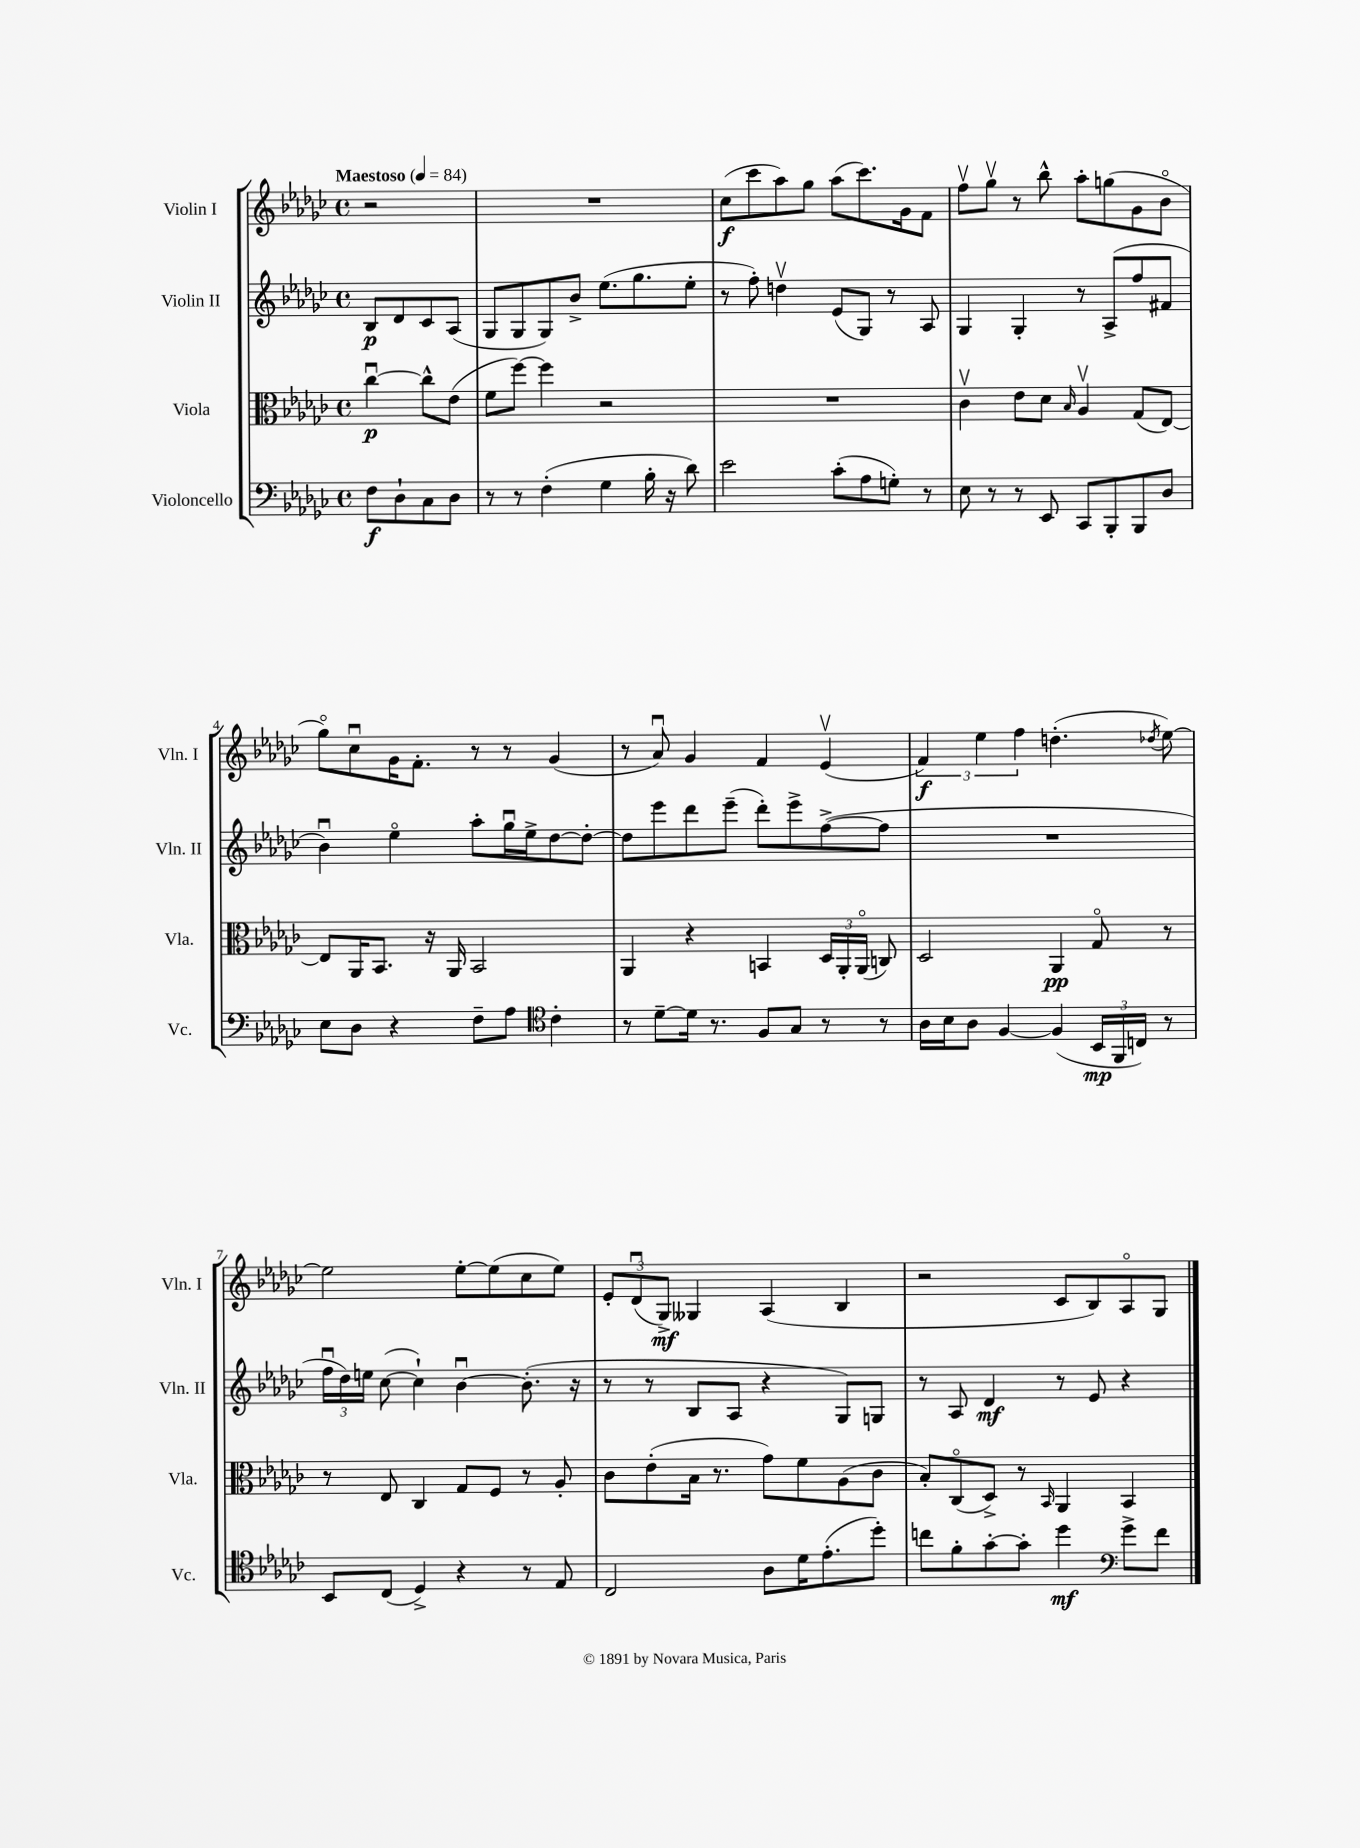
<<
\new StaffGroup <<
\new Staff = "s0" \with { instrumentName = "Violin I" shortInstrumentName = "Vln. I" } {
    \clef treble \key ges \major \defaultTimeSignature \time 4/4 \partial 2 \tempo "Maestoso" 4 = 84
    \autoBeamOff r2 |
    R1 |
    ces''8[\f( ces'''8 aes''8) ges''8] aes''8[( ces'''8.) ges'16 f'8] |
    f''8[\upbow ges''8]\upbow r8 bes''8-^ aes''8[-. g''8( ges'8 bes'8]\flageolet |
    ges''8[\flageolet) ces''8\downbow ges'16 f'8.]-. r8 r8 ges'4( |
    r8 aes'8\downbow) ges'4 f'4 ees'4\upbow( |
    \tuplet 3/2 { f'4\f) ees''4 f''4 } d''4.-.( \acciaccatura { des''8 } ees''8~) |
    ees''2 ees''8[~-. ees''8( ces''8 ees''8]) |
    \tuplet 3/2 { ees'8[-. des'8\downbow( ges8]->\mf) } geses4 aes4( bes4 |
    r2 ces'8[ bes8) aes8\flageolet ges8] \bar "|." |
}
\new Staff = "s1" \with { instrumentName = "Violin II" shortInstrumentName = "Vln. II" } {
    \clef treble \key ges \major \defaultTimeSignature \time 4/4 \partial 2
    \autoBeamOff bes8[\p des'8 ces'8 aes8]( |
    ges8[ ges8 ges8) bes'8]-> ees''8.[( ges''8. ees''8]-. |
    r8 f''8-.) d''4\upbow ees'8[( ges8]) r8 aes8 |
    ges4 ges4-. r8 aes8[->( f''8 fis'8] |
    bes'4\downbow) ees''4\flageolet aes''8[-. ges''16\downbow ees''16-> des''8~ des''8]~-. |
    des''8[ ees'''8 des'''8 ees'''8]--( des'''8[-.) ees'''8-> f''8~->( f''8] |
    R1 |
    \tuplet 3/2 { f''16[\downbow des''16) e''16] } ces''8~( ces''4-!) bes'4~\downbow bes'8.-.( r16 |
    r8 r8 bes8[ aes8] r4 ges8[) g8] |
    r8 aes8 des'4\mf r8 ees'8 r4 \bar "|." |
}
\new Staff = "s2" \with { instrumentName = "Viola" shortInstrumentName = "Vla." } {
    \clef alto \key ges \major \defaultTimeSignature \time 4/4 \partial 2
    \autoBeamOff ces''4~\downbow\p ces''8[-^ ees'8]( |
    f'8[ f''8]~) f''4 r2 |
    R1 |
    ces'4\upbow ees'8[ des'8] \grace { bes16 } aes4\upbow ges8[( ees8]~) |
    ees8[ aes,16 bes,8.] r16 aes,16 bes,2 |
    aes,4 r4 b,4 \tuplet 3/2 { des16[ aes,16-. aes,16]\flageolet( } c8) |
    des2 aes,4\pp ges8\flageolet r8 |
    r8 ees8 ces4 ges8[ f8] r8 aes8-. |
    ces'8[ ees'8-.( bes16] r8. ges'8[) f'8 aes8( ces'8] |
    bes8[-.) ces8\flageolet( des8]->) r8 \grace { bes,16 } aes,4 bes,4 \bar "|." |
}
\new Staff = "s3" \with { instrumentName = "Violoncello" shortInstrumentName = "Vc." } {
    \clef bass \key ges \major \defaultTimeSignature \time 4/4 \partial 2
    \autoBeamOff f8[\f des8-! ces8 des8] |
    r8 r8 f4-.( ges4 bes16-. r16 des'8) |
    ees'2 ces'8[-.( aes8 g8]-.) r8 |
    ees8 r8 r8 ees,8 ces,8[ bes,,8-. bes,,8 des8] |
    ees8[ des8] r4 f8[-- aes8] \clef tenor ces'4-. |
    r8 des'8[~-- des'16] r8. f8[ ges8] r8 r8 |
    aes16[ bes16 aes8] f4~ f4( \tuplet 3/2 { bes,16[\mp f,16 c16]) } r8 |
    bes,8[ ces8]( des4->) r4 r8 ees8 |
    ces2 aes8[ des'16 ees'8.-.( des''8]-.) |
    c''8[ f'8-. ges'8~-. ges'8]-. des''4\mf \clef bass ges'8[-> f'8] \bar "|." |
}
>>
>>
